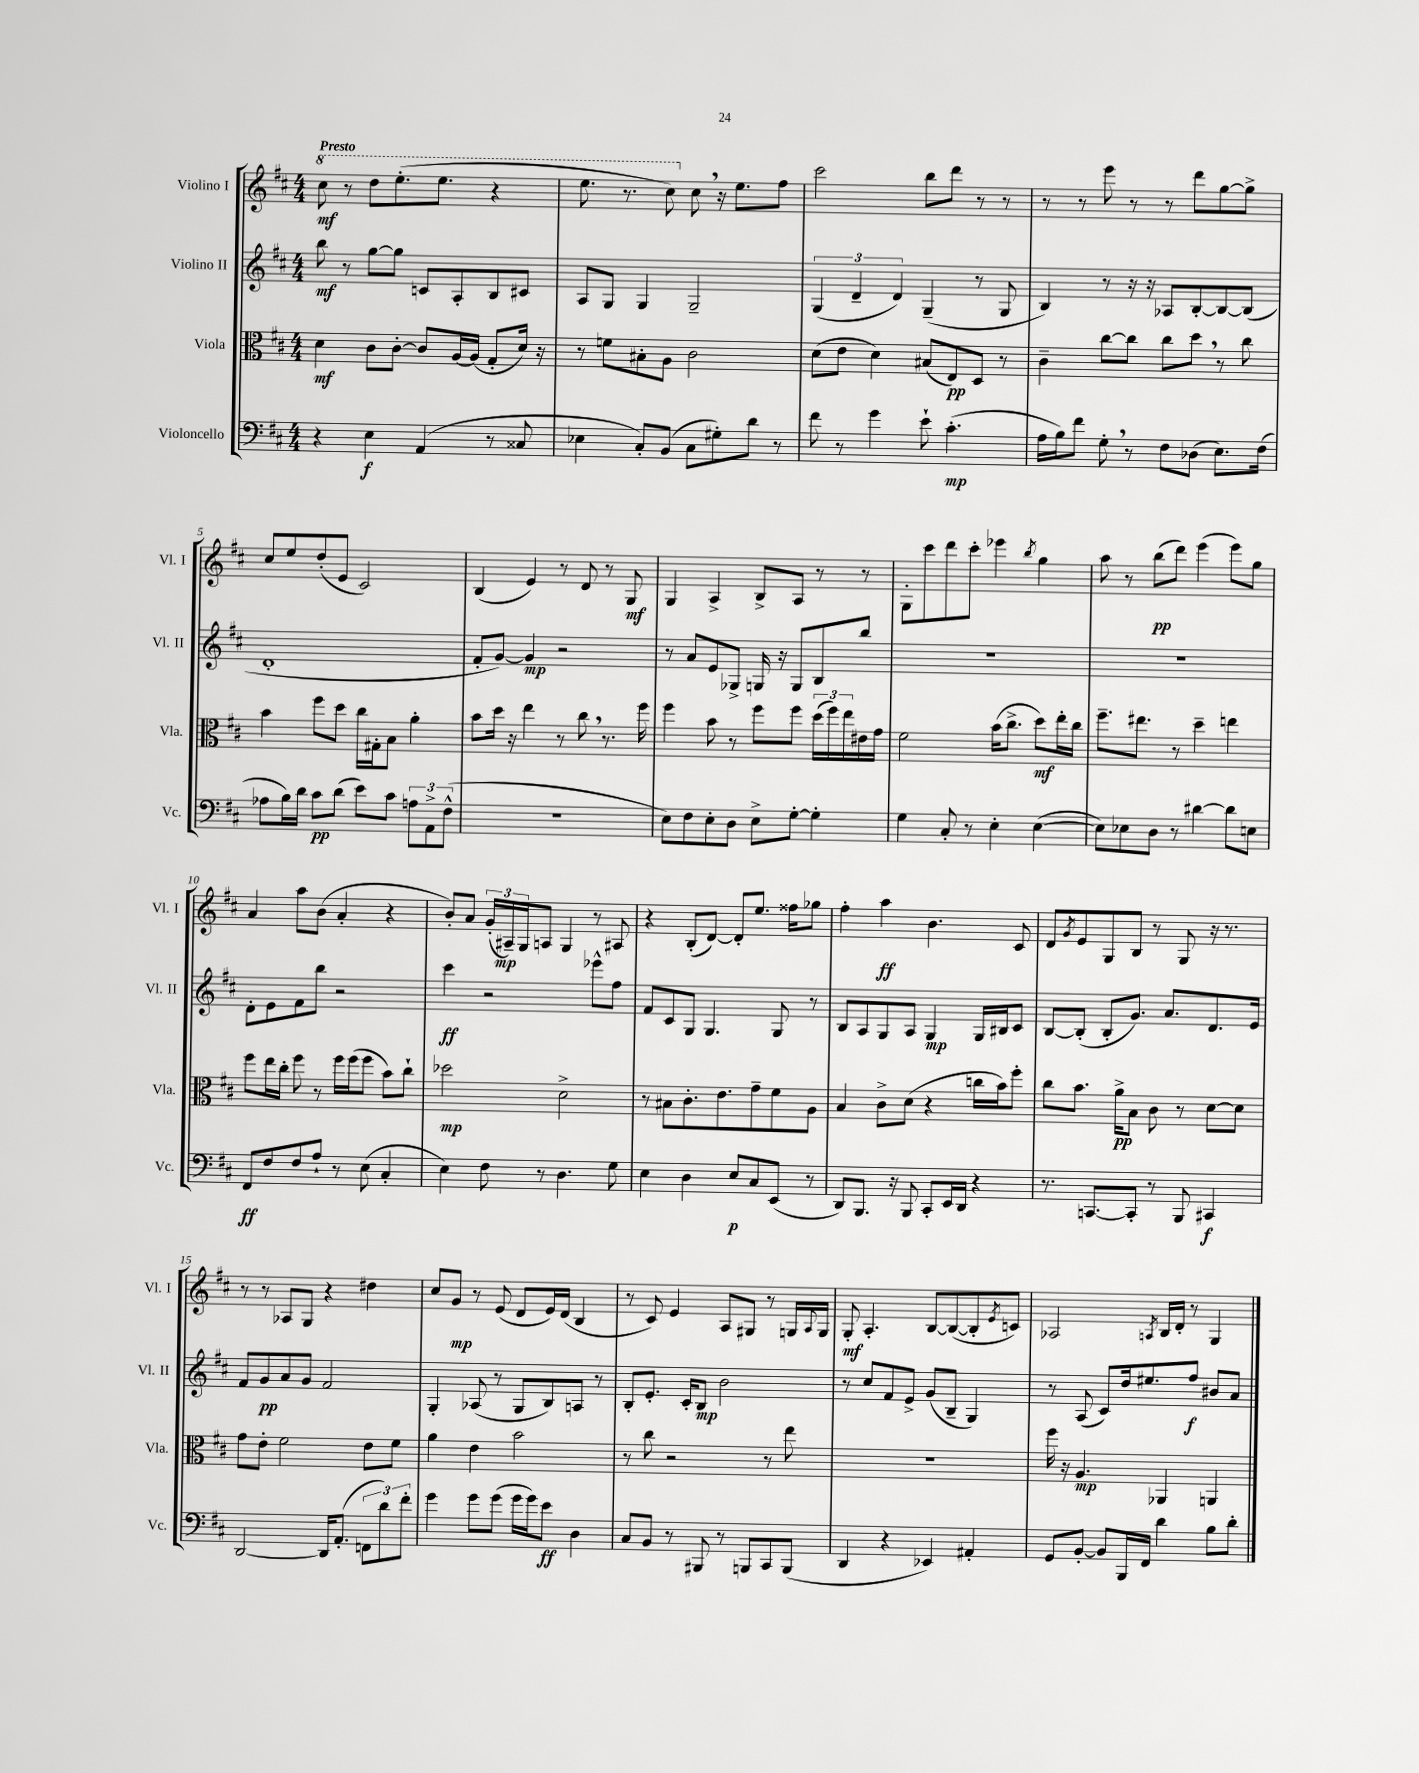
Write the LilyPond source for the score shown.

<<
\new StaffGroup <<
\new Staff = "s0" \with { instrumentName = "Violino I" shortInstrumentName = "Vl. I" } {
    \clef treble \key d \major \numericTimeSignature \time 4/4 \tempo "Presto"
    \ottava #1 cis'''8\mf r8 d'''8 e'''8.-.( e'''8. r4 |
    e'''8. r8. cis'''8) \ottava #0 cis''8 \breathe r16 e''8. fis''8 |
    cis'''2 b''8 d'''8 r8 r8 |
    r8 r8 e'''8 r8 r8 d'''8 g''8~ g''8-> |
    cis''8 e''8 d''8-.( e'8 cis'2) |
    b4( e'4) r8 d'8 r8 g8\mf |
    g4 a4-> b8-> a8 r8 r8 |
    g8-. cis'''8 d'''8 cis'''8-. ees'''4 \acciaccatura { b''8 } g''4 |
    a''8 r8 b''8\pp( d'''8) e'''4( e'''8) g''8 |
    a'4 a''8 b'8( a'4-. r4 |
    b'8-.) a'8 \tuplet 3/2 { g'16-.( ais16--\mp) g16 } a8 g4 r8 ais8 |
    r4 b8-.( d'8~) d'8-. e''8. fisis''16 ges''8 |
    fis''4-. a''4\ff b'4. cis'8 |
    d'8 \acciaccatura { g'8 } e'8 g8 b8 r8 g8 r16 r8. |
    r8 r8 aes8 g8 r4 dis''4 |
    cis''8 g'8\mp r8 e'8( d'8 e'16) d'16( b4 |
    r8 cis'8) e'4 a8 gis8 r8 g16 \appoggiatura { a8 } g16 |
    g8-.\mf a4.-. b8~ b8~( b8-. \acciaccatura { e'8 } c'8) |
    aes2 \acciaccatura { a8 } b16 d'16-. r8 g4 \bar "|." |
}
\new Staff = "s1" \with { instrumentName = "Violino II" shortInstrumentName = "Vl. II" } {
    \clef treble \key d \major \numericTimeSignature \time 4/4
    b''8\mf r8 g''8~ g''8 c'8 a8-. b8 cis'8 |
    a8 g8 g4 g2-- |
    \tuplet 3/2 { g4( d'4-- d'4) } g4--( r8 g8 |
    b4) r8 r16 r16 aes8 b8~-. b8~ b8( |
    d'1-. |
    fis'8-. g'8~) g'4\mp r2 |
    r8 a'8 e'8 ges8-> g16 r16 g8 b8 b''8 |
    R1 |
    R1 |
    d'8-. e'8 fis'8 b''8 r2 |
    cis'''4\ff r2 ees'''8-^ fis''8 |
    fis'8 cis'8 g8 g4. g8 r8 |
    b8 a8 g8 a8 g4\mp g16 bis16 cis'8 |
    b8~ b8-.( b8-. g'8.) a'8. d'8. e'16 |
    fis'8 g'8\pp a'8 g'8 fis'2 |
    g4-. aes8( r8 g8 b8) a8 r8 |
    b8-. e'8.-. cis'16-. b8\mp b'2 |
    r8 cis''8 fis'8 e'8-> g'8( b8-- g4) |
    r8 a8( cis'8) d''16 eis''8. fis''8\f bis'8 a'8 \bar "|." |
}
\new Staff = "s2" \with { instrumentName = "Viola" shortInstrumentName = "Vla." } {
    \clef alto \key d \major \numericTimeSignature \time 4/4
    d'4\mf cis'8 cis'8~-. cis'8 a16~ a16( g8-. d'16) r16 |
    r8 f'8 bis8-. a8 cis'2 |
    d'8( e'8 d'4) bis8( e8\pp) d8 r8 |
    cis'4-- cis''8~ cis''8 cis''8 d''8 \breathe r8 cis''8 |
    b'4 fis''8 d''8 cis''16 gis16-. b8 a'4-. |
    b'8 d''16 r16 e''4 r8 cis''8 \breathe r8. fis''16 |
    fis''4 b'8 r8 fis''8 fis''8 \tuplet 3/2 { d''16( fis''16) e''16 } eis'16 g'16 |
    fis'2 b'16( cis''8.-> d''8\mf) e''16-. cis''16 |
    fis''8.-- eis''8. r8 d''4-- e''4 |
    fis''8 e''16 cis''16-. fis''8 r8 fis''16 fis''16( fis''8 b'8) cis''8-! |
    des''2\mp d'2-> |
    r8 bis8 cis'8.-. e'8. g'8-- fis'8 a8 |
    b4 cis'8-> d'8( r4 c''16 b'16) fis''8-. |
    cis''8 b'8. a'16->\pp b8 cis'8 r8 d'8~ d'8 |
    g'8 e'8-. fis'2 e'8 fis'8 |
    a'4 e'4 b'2 |
    r8 cis''8 r2 r8 e''8 |
    R1 |
    fis''16 r16 a4.\mp aes,4 a,4 \bar "|." |
}
\new Staff = "s3" \with { instrumentName = "Violoncello" shortInstrumentName = "Vc." } {
    \clef bass \key d \major \numericTimeSignature \time 4/4
    r4 e4\f a,4( r8 cisis8 |
    ees4 cis8-.) b,8( cis8 gis8-.) d'8 r8 |
    fis'8 r8 g'4 e'8-! cis'4.-.\mp( |
    a16 b16) fis'8 g8-. \breathe r8 fis8 des8( e8.) fis16( |
    aes8 b16) d'16 cis'8\pp d'8( e'8) cis'8 \tuplet 3/2 { a8 a,8-> fis8-^( } |
    R1 |
    e8) fis8 e8-. d8 e8-> g8~-. g4-. |
    g4 cis8-. r8 e4-. e4~( |
    e8) ees8 d8 r8 dis'4~ dis'8 e8 |
    fis,8\ff fis8 fis8 a8-! r8 e8( cis4-. |
    e4) fis8 r8 d4. g8 |
    e4 d4 e8\p cis8 e,8( r8 |
    d,8) b,,8. r16 b,,8 cis,8-. e,16 d,16 r4 |
    r8. c,8.~ c,8-. r8 b,,8 cis,4\f |
    d,2~ d,16 a,8.-.( \tuplet 3/2 { f,8 d'8) fis'8-. } |
    g'4 g'8 g'8( g'16 g'16) e'8\ff d4 |
    cis8 b,8 r8 bis,,8 r8 b,,8 cis,8 b,,8( |
    d,4 r4 ees,4) ais,4-. |
    g,8 b,8~-. b,8 b,,16 fis,16 d'4 b8 d'8-. \bar "|." |
}
>>
>>
